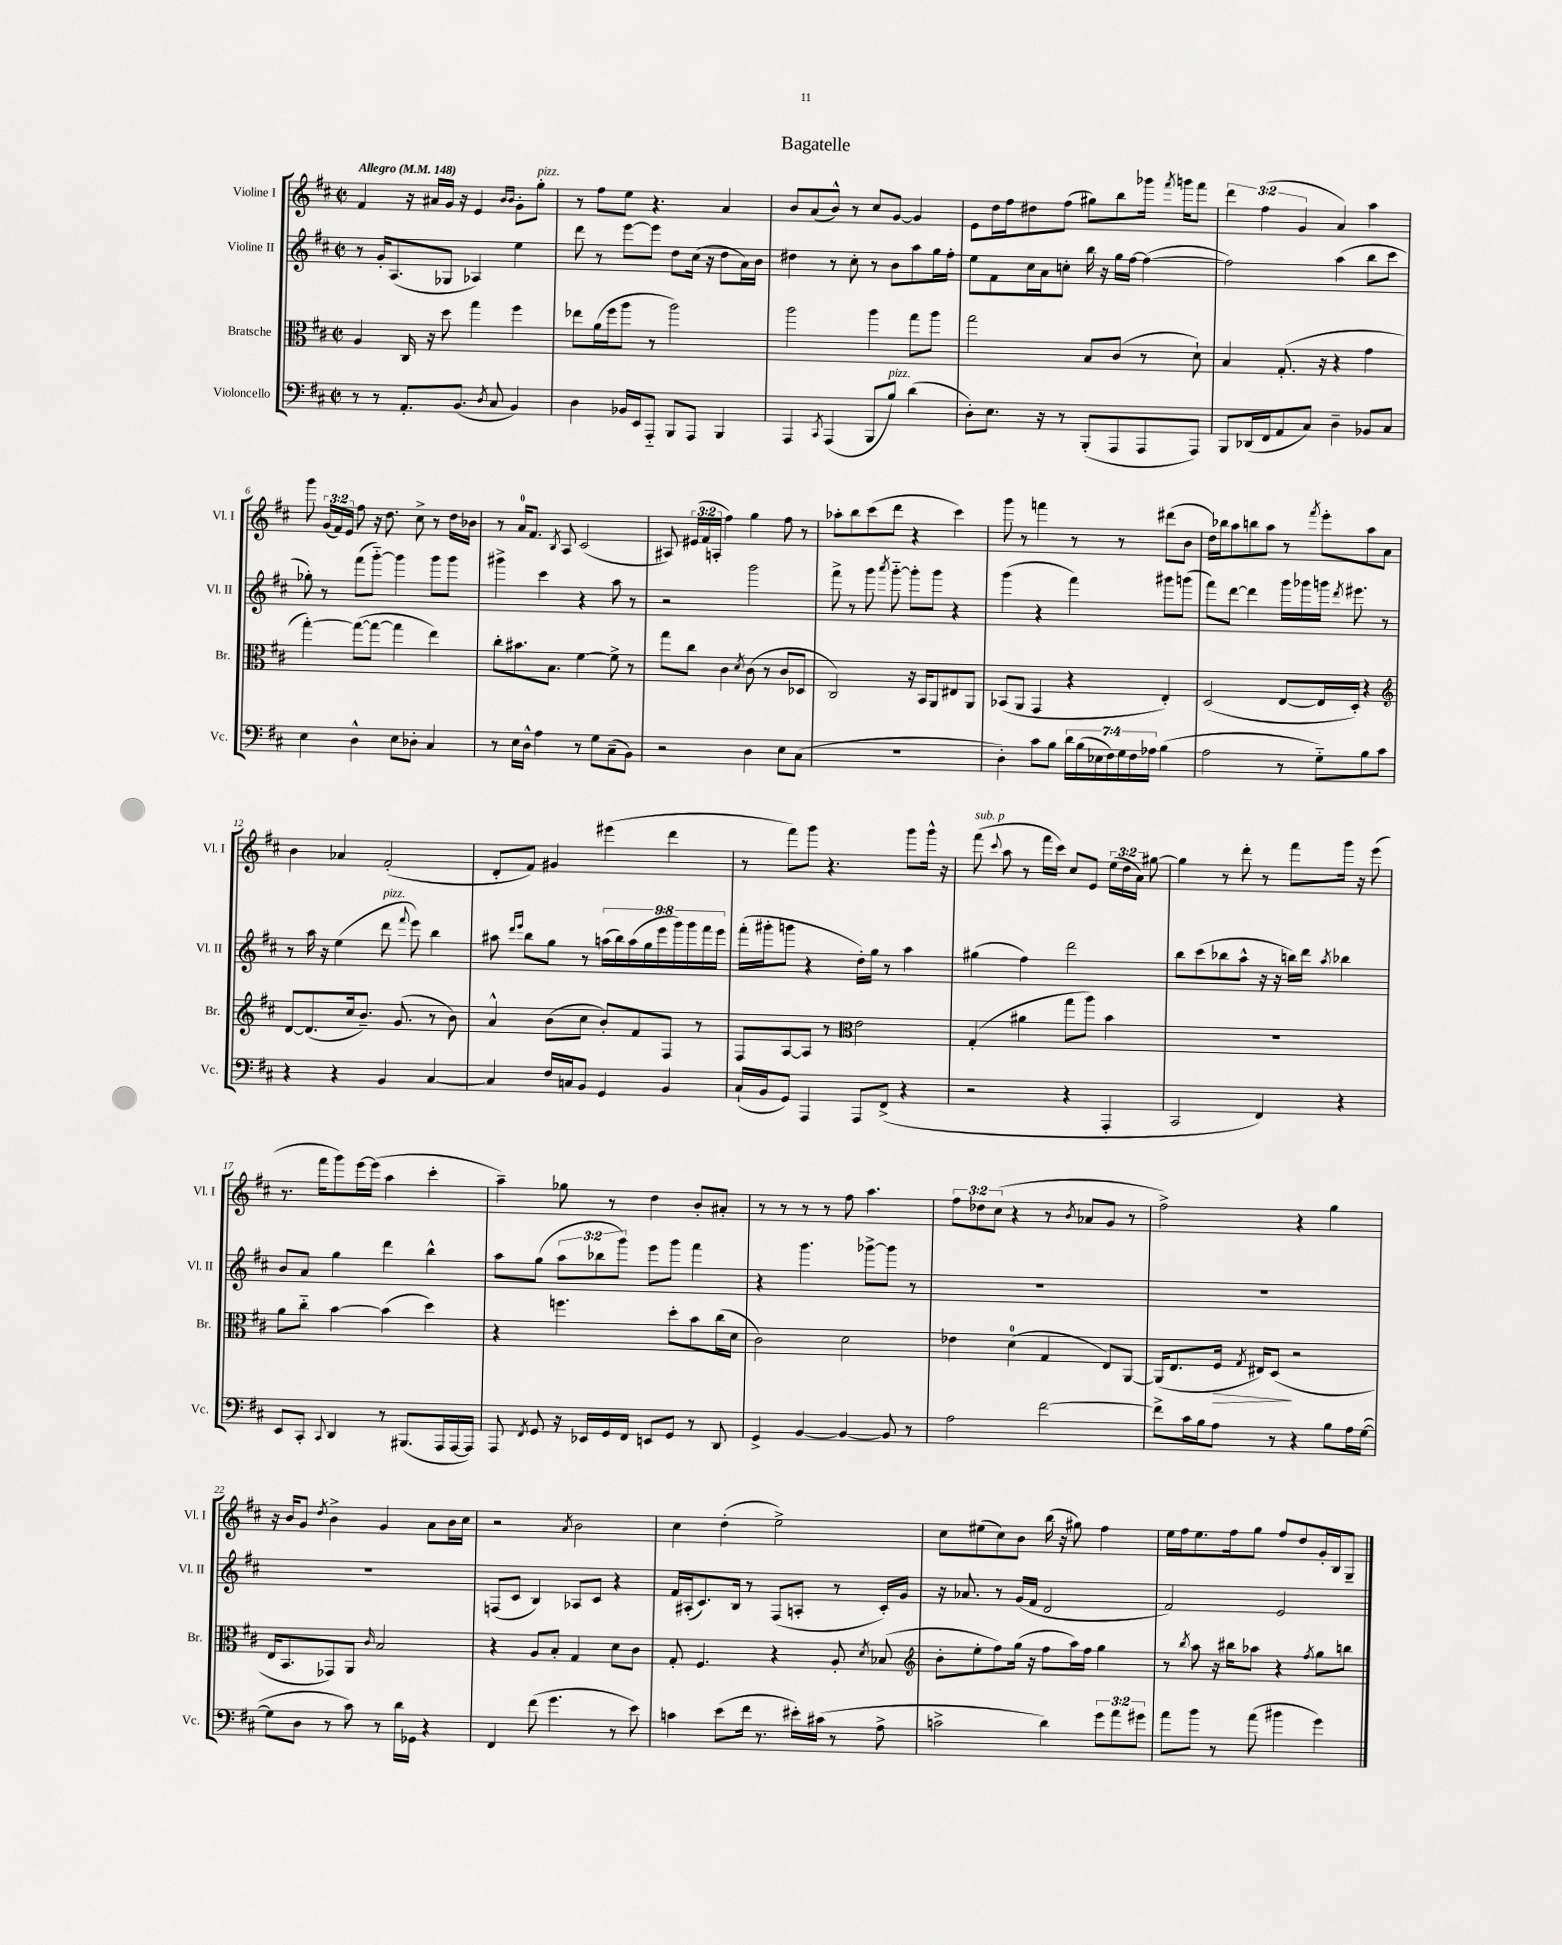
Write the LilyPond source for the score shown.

\header { title = "Bagatelle" }
<<
\new StaffGroup <<
\new Staff = "s0" \with { instrumentName = "Violine I" shortInstrumentName = "Vl. I" } {
    \clef treble \key d \major \defaultTimeSignature \time 2/2 \override Staff.TupletNumber.text = #tuplet-number::calc-fraction-text \tempo "Allegro" 4 = 148
    \autoBeamOff fis'4 r16 ais'16[ g'16] r16 e'4 \grace { b'16[ b'16] } g'8[-. g''8]-.^\markup { \italic "pizz." } |
    r8 fis''8[ e''8] r4. a'4 |
    b'8[ a'8( b'8]-^) r8 cis''8[ g'8]~ g'4 |
    e'8[ d''16 fis''16 dis''8 fis''8]( gis''8[) b''8 ges'''16] \acciaccatura { fis'''8 } g'''16[ fis'''8] |
    \tuplet 3/2 { d'''4 fis''4( g'4 } a'4) a''4 |
    g'''8 \tuplet 3/2 { g'16[( fis'16) e'16] } fis''8 r16 d''8. cis''8-> r8 d''16[ bes'16] |
    r8 a'16[-0 fis'8.] \acciaccatura { b8 } a8 cis'2( |
    ais8) \tuplet 3/2 { eis'16[( fis'16 a16]-. } fis''4) g''4 fis''8 r8 |
    aes''8[-. b''8 cis'''8( d'''8] r4 cis'''4) |
    g'''8 r8 f'''4 r8 r8 dis'''8[( b'8] |
    d''16[) bes''16 a''8 b''8 a''8] r8 \acciaccatura { fis'''8 } e'''8[-. a''8 a'8] |
    b'4 aes'4 fis'2-.( |
    d'8[-. fis'8]) gis'4 eis'''4( d'''4 |
    r8 fis'''8[) g'''8] r4. g'''8[ g'''16]-^ r16 |
    fis'''8^\markup { \italic "sub. p" }( \appoggiatura { cis'''8 } a''8 r8 fis'''16[ cis'''16]) cis''8[ e'8] \tuplet 3/2 { e''16[( d''16 a'16]) } gis''8~ |
    gis''4 r8 d'''8-. r8 fis'''8[ g'''16] r16 e'''8( |
    r8. fis'''16[ g'''8) e'''16~ e'''16]( a''4 cis'''4-. |
    a''4--) ges''8 r8 d''4 b'8[-. ais'8]-. |
    r8 r8 r8 r8 fis''8 a''4. |
    \tuplet 3/2 { fis''8[ des''8 cis''8]( } r4 r8 \acciaccatura { b'8 } aes'8[ g'8] r8 |
    fis''2->) r4 g''4 |
    r16 b'16[ g'8] \acciaccatura { d''8 } b'4-> g'4 a'8[ b'16 cis''16] |
    r2 \acciaccatura { a'8 } b'2 |
    cis''4 d''4-.( e''2->) |
    cis''8[ eis''8( cis''8) b'8] b''16( r16 gis''8) fis''4 |
    e''16[ fis''16 e''8. fis''16 g''8] fis''8[ d''8 g'16-. b16 g8]-- \bar "|." |
}
\new Staff = "s1" \with { instrumentName = "Violine II" shortInstrumentName = "Vl. II" } {
    \clef treble \key d \major \defaultTimeSignature \time 2/2 \override Staff.TupletNumber.text = #tuplet-number::calc-fraction-text
    \autoBeamOff r8 g'16[-. a8.( ges8] aes4) e''4 |
    d'''8 r8 e'''8[~ e'''8] d''8[ cis''16]( r16 d''8[ a'16) b'16] |
    dis''4 r8 cis''8-. r8 b'8[ a''8 g''16 fis''16]-. |
    e''8[ fis'8 cis''16 a'16 c''8]-. b''16 r16 g''16[ fis''16]~ fis''4~( |
    fis''2) a''4( b''8[ cis'''8] |
    ges''8-.) r8 fis'''8[( g'''8]~-_) g'''4 g'''8[ g'''8] |
    gis'''4-> cis'''4 r4 a''8 r8 |
    r2 g'''2 |
    fis'''8-> r8 g'''8 \acciaccatura { a'''8 } g'''8~-_ g'''8[-. g'''8] r4 |
    g'''4( r4 fis'''4) gis'''8[ g'''8]( |
    fis'''8[) d'''8]~ d'''4 g'''16[ ges'''16 g'''16] \acciaccatura { d'''8 } eis'''8. r8 |
    r8 a''16 r16 e''4( d'''8^\markup { \italic "pizz." } \appoggiatura { fis'''8 } e'''8) b''4 |
    ais''8 \grace { d'''16[ e'''16] } b''8[ g''8] r8 \tuplet 9/8 { a''16[( b''16) a''16( g''16 e'''16 g'''16) g'''16 fis'''16 e'''16] } |
    fis'''16[-.( gis'''16-. g'''8] r4 d''16[-.) g''16] r8 a''4 |
    gis''4( fis''4) d'''2 |
    b''8[ cis'''8( bes''8 a''8]-^ r16 r16 b''16[) d'''16] \acciaccatura { a''8 } bes''4 |
    b'8[ a'8] g''4 d'''4 b''4-^ |
    a''8[ g''8]( \tuplet 3/2 { a''8[ bes''8 g'''8]) } e'''8[ g'''8] fis'''4 |
    r4 g'''4. ges'''8[~-> ges'''8] r8 |
    R1 |
    R1 |
    R1 |
    f8[( cis'8] b4) aes8[ cis'8] r4 |
    fis'16[ ais16-.( cis'8.) b16] r8 fis8[( a8]-. r8 cis'16[-.) g'16] |
    r16 aes'8. r8 g'16[( fis'16] d'2 |
    fis'2) e'2 \bar "|." |
}
\new Staff = "s2" \with { instrumentName = "Bratsche" shortInstrumentName = "Br." } {
    \clef alto \key d \major \defaultTimeSignature \time 2/2
    \autoBeamOff a4 cis16 r16 d''8 g''4 fis''4 |
    ees''8[ a'16( fis''16 a''8] r8 a''2) |
    a''2 a''4 g''8[ a''8] |
    g''2 b8[ cis'8]( r8 d'8-!) |
    b4 g8.-.( r16 r4 g'4 |
    g''4~-.) g''8[~( g''8]~ g''4 e''4) |
    cis''8[-. bis'8. b8.] fis'4~ fis'8-> r8 |
    g''8[ cis''8] cis'4 \acciaccatura { d'8 } cis'8( r8 cis'8[ des8] |
    cis2) r16 b,16[ a,8 eis8 a,8] |
    bes,8[( a,8] g,4 r4 e4-.) |
    d2( e8[~ e16 d16]-.) r4 |
    \clef treble d'8[~ d'8.( cis''16 b'8.]--) g'8.( r8 b'8) |
    a'4-^ b'8[( cis''8] b'8[-.) fis'8 fis8] r8 |
    fis8[ a8~ a8] r8 \clef alto e'2 |
    g4-.( ais'4 g''8[ a''8]) b'4 |
    R1 |
    a'8[ cis''8]-_ b'4~ b'4( d''4) |
    r4 f''4. d''8[-. b'8 cis''16( d'16] |
    cis'2) d'2 |
    ees'4 d'4-0( g4 e8[) a,8]~ |
    a,16[( e8. fis16]\> \acciaccatura { g8 } eis16[) d8]\!( r2 |
    e16[ b,8. ges,8) a,8] \grace { cis'16 } b2 |
    r4 a8[ b8]-. g4 d'8[ cis'8] |
    g8-. fis4. r4 a8-. \acciaccatura { d'8 } bes8( |
    \clef treble b'8[-. e''8-. fis''8) g''16]( r16 fis''8[ a''16) fis''16] g''4 |
    r8 \acciaccatura { b''8 } a''8 r16 bis''16[ aes''8] r4 \acciaccatura { fis''8 } g''8[ b''8] \bar "|." |
}
\new Staff = "s3" \with { instrumentName = "Violoncello" shortInstrumentName = "Vc." } {
    \clef bass \key d \major \defaultTimeSignature \time 2/2 \override Staff.TupletNumber.text = #tuplet-number::calc-fraction-text
    \autoBeamOff r8 r8 a,8.[-. b,8.]( \acciaccatura { d8 } cis8 b,4) |
    d4 bes,16[ e,16 a,,8]-_ b,,8[ a,,8] b,,4 |
    a,,4 \acciaccatura { cis,8 } a,,4( b,,8[ b8]^\markup { \italic "pizz." }) d'4( |
    d8[-.) e8.] r16 r8 b,,8[-.( a,,8 a,,8 a,,8]) |
    b,,8[ des,16( fis,16 a,8 cis8]) d4-- bes,8[ cis8] |
    e4 d4-^ e8[ des8]-. cis4 |
    r8 e16[ d16]-^ a4 r8 g8[ cis8--( b,8]) |
    r2 d4 e8[ cis8]( |
    R1 |
    d4-.) cis'8[ b8] \tuplet 7/4 { d'16[ b16( ees16 fis16) g16 fis16 aes16] } b4( |
    a2 r8 g8[-_) b8 cis'8] |
    r4 r4 b,4 cis4~ |
    cis4 fis16[ c16 b,8] g,4 b,4 |
    cis16[-!( b,16 g,8]) a,,4 a,,8[ fis,8]->( r4 |
    r2 r4 a,,4-. |
    cis,2 fis,4) r4 |
    e,8[ cis,8]-. \appoggiatura { cis,8 } d,4 r8 bis,,8.[( a,,16 a,,16~ a,,16]) |
    a,,8 \acciaccatura { fis,8 } g,8 r16 ees,16[ g,16 fis,16] e,8[ g,8] r8 d,8 |
    g,4-> b,4~ b,4~ b,8 r8 |
    a2 fis'2~ |
    fis'8[-> cis'16 b16 a8] r8 r4 b8[ a16 g16]~( |
    g8[ d8] r8 cis'8) r8 d'16[ ges,16] r4 |
    fis,4 fis'8( g'4. r8 e'8) |
    c'4 e'8[( fis'16] r8. eis'16[-.) cis'16]( r8 a8-> |
    c'2-> d'4) \tuplet 3/2 { g'8[ a'8 gis'8] } |
    a'8[ b'8] r8 a'8( bis'4 g'4) \bar "|." |
}
>>
>>
